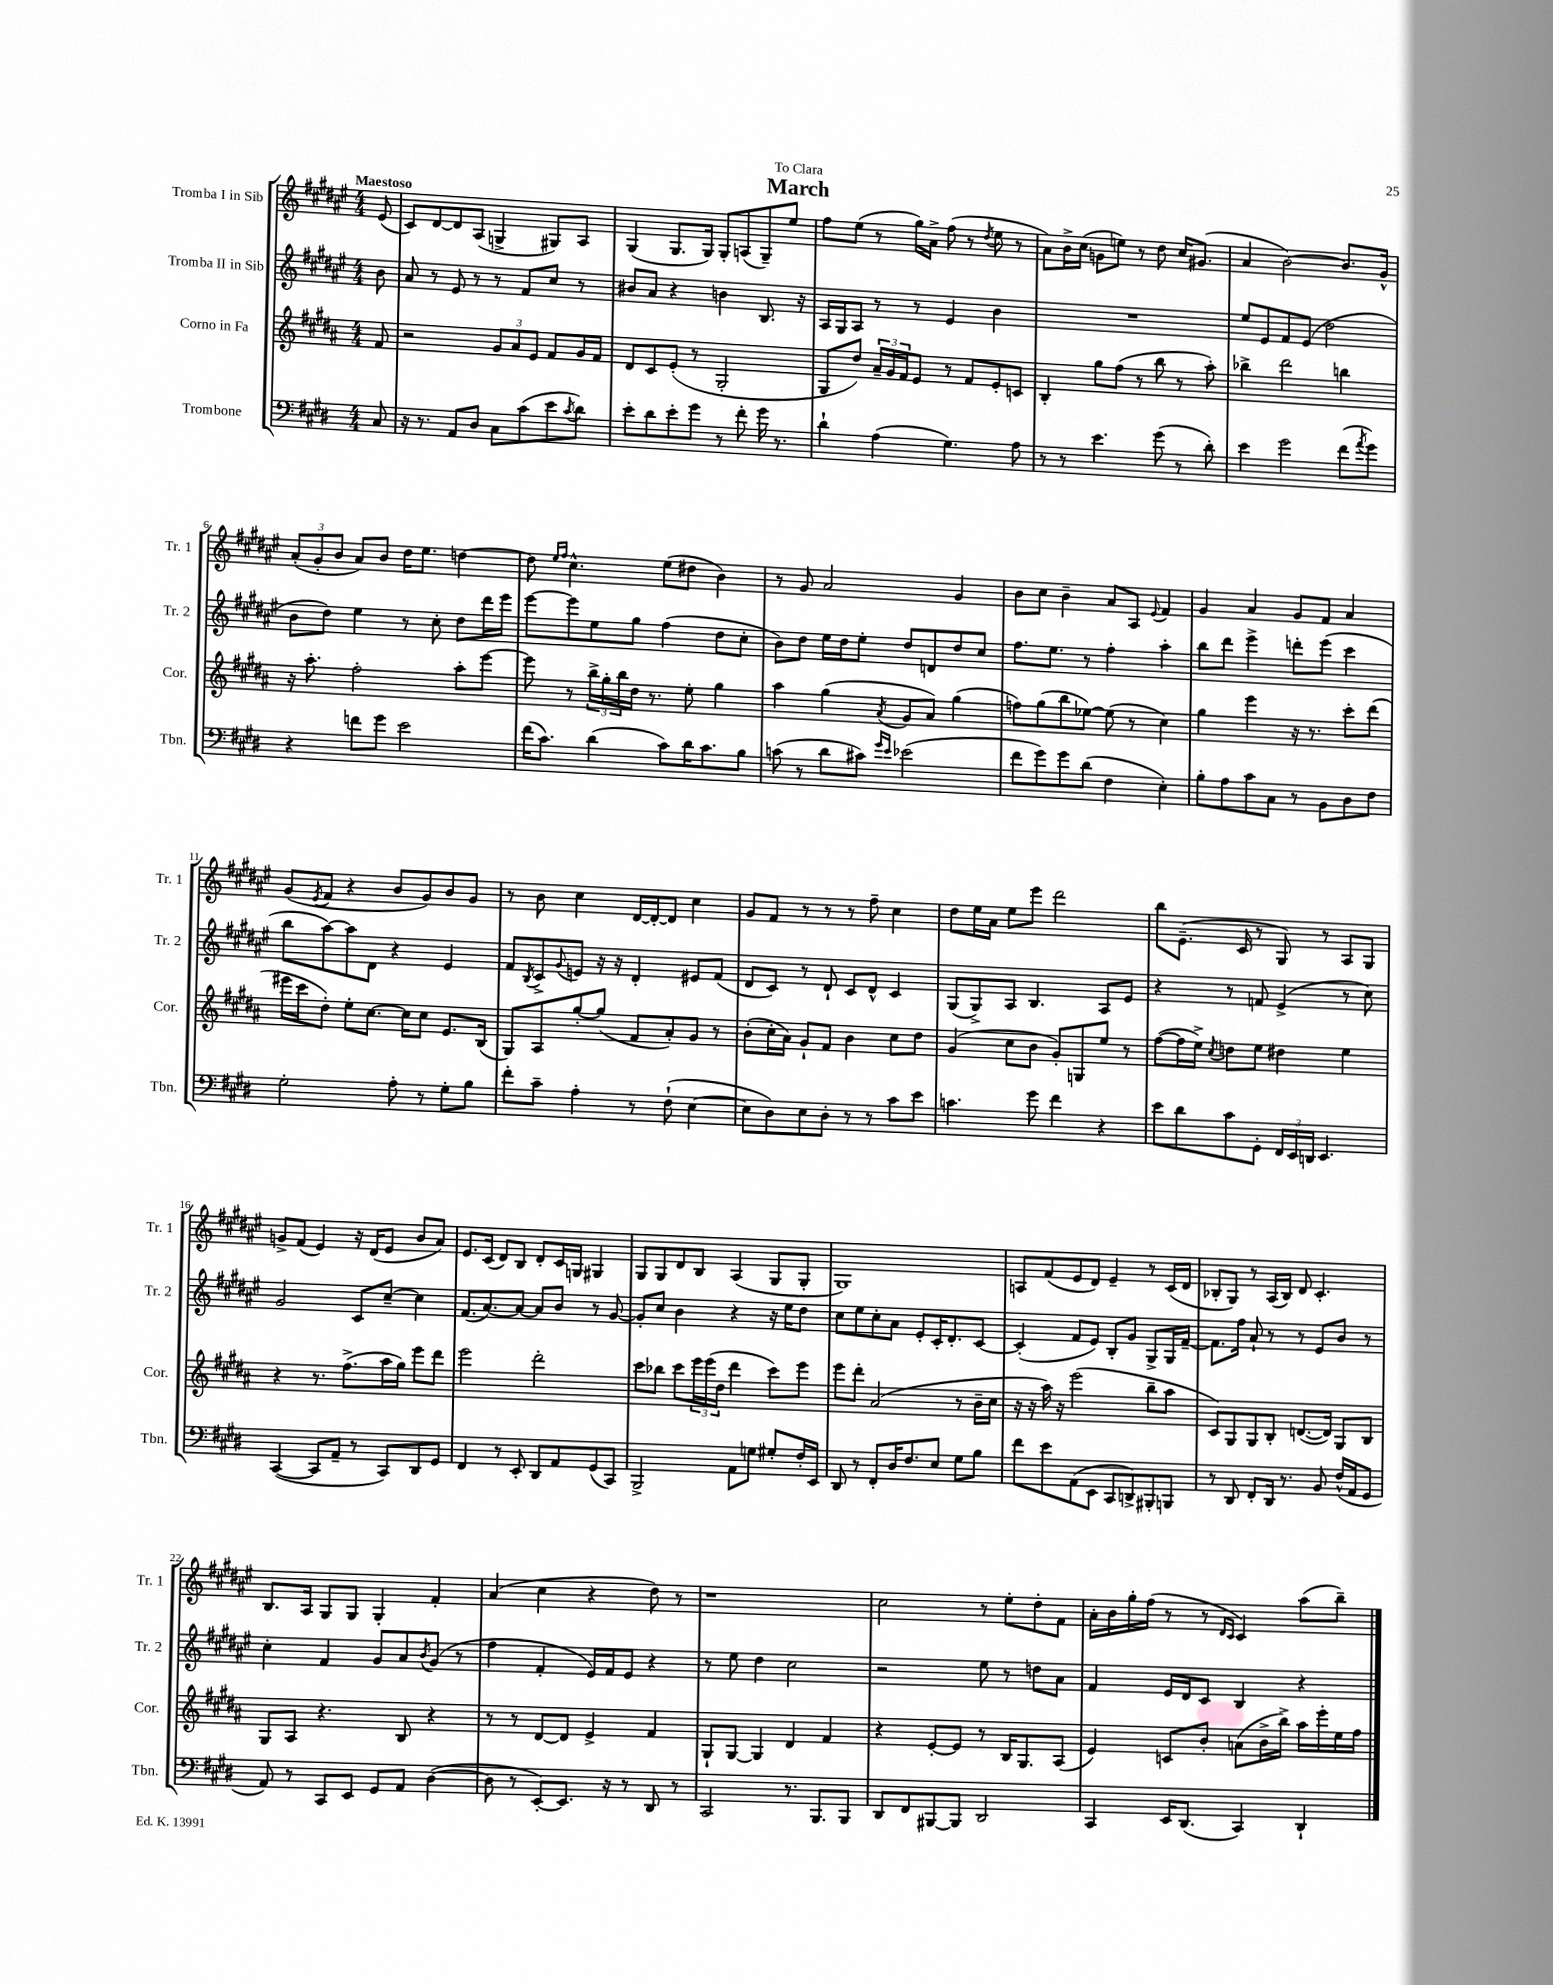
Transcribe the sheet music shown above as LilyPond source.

\header { title = "March" dedication = "To Clara" }
<<
\new StaffGroup <<
\new Staff = "s0" \with { instrumentName = "Tromba I in Sib" shortInstrumentName = "Tr. 1" } {
    \clef treble \key fis \major \numericTimeSignature \time 4/4 \partial 8 \tempo "Maestoso"
    eis'8( |
    cis'8) dis'8~ dis'8 ais8( g4-> gis8) ais8 |
    gis4( gis8. gis16) gis8-. a8( gis8--) eis''8 |
    fis''8 eis''8( r8 gis''16) ais'16-> fis''8( r8 \acciaccatura { dis''8 } eis''8 r8 |
    ais'8) b'16-> cis''16( g'8 e''8) r8 dis''8 cis''16 gis'8.( |
    ais'4 b'2~) b'8. gis'16-^ |
    \tuplet 3/2 { ais'8-.( gis'8-. b'8 } ais'8) b'8 dis''16 eis''8. d''4~ |
    d''8 \grace { eis''16 fis''16 } cis''4.-^ eis''8( dis''8 b'4) |
    r8 gis'8 ais'2 gis'4 |
    b'8 cis''8 b'4-- ais'8 ais8 \appoggiatura { eis'8 } fis'4 |
    gis'4 ais'4 gis'8 fis'8 ais'4 |
    gis'8( \acciaccatura { eis'8 } fis'8 r4 b'8 gis'8) b'8 gis'8 |
    r8 b'8 cis''4 dis'16~ dis'16~-. dis'8 cis''4 |
    gis'8 fis'8 r8 r8 r8 fis''8-- cis''4 |
    dis''8 eis''16 ais'16 eis''8 eis'''8 dis'''2 |
    b''8 eis'8.--( cis'16 r8 gis8) r8 ais8 gis8 |
    g'8-> fis'8( eis'4) r16 dis'16( eis'8 b'8 ais'8) |
    eis'8. cis'16( dis'8) b8 dis'8-. cis'16 g16 gis4 |
    gis8 gis8 dis'8 b8 ais4( gis8 gis8-. |
    gis1) |
    a8 fis'8( eis'8 dis'8) eis'4-- r8 cis'16( dis'16 |
    bes8-. gis8) r8 ais16( bes16) dis'8 cis'4.-. |
    b8. ais16 gis8 gis8 gis4-. fis'4-. |
    ais'4( cis''4 r4 dis''8) r8 |
    r1 |
    cis''2 r8 eis''8-. dis''8-. fis'8 |
    ais'16-. b'16 gis''16-. fis''16( r8 r8 \grace { dis'16 cis'16 } cis'4) ais''8( b''8--) \bar "|." |
}
\new Staff = "s1" \with { instrumentName = "Tromba II in Sib" shortInstrumentName = "Tr. 2" } {
    \clef treble \key fis \major \numericTimeSignature \time 4/4 \partial 8
    b'8 |
    ais'8 r8 eis'8 r8 r8 fis'8 cis''8 r8 |
    bis'8 ais'8 r4 b'4 b8. r16 |
    ais16 gis16 ais8 r8 r8 eis'4 b'4 |
    R1 |
    eis''8 eis'8 fis'8 eis'8( dis''2 |
    b'8 dis''8) eis''4 r8 cis''8-. dis''8 dis'''16 eis'''16 |
    eis'''8~ eis'''8 eis''8 gis''8 fis''4( dis''8 cis''8-. |
    b'8) dis''8 eis''16 dis''16 eis''8-. dis''8 d'8 dis''8 cis''8 |
    fis''8. eis''8. r8 fis''4-. ais''4-. |
    b''8 dis'''8 eis'''4-> d'''8-. eis'''8( cis'''4 |
    b''8 ais''8~) ais''8 dis'8 r4 eis'4 |
    fis'8 \acciaccatura { b8 } cis'8-> \appoggiatura { gis'8 } e'8 r16 r16 dis'4-. eis'8 fis'8( |
    dis'8 cis'8) r8 dis'8-! cis'8 dis'8-^ cis'4 |
    gis8( gis8->) ais8 b4. ais8 eis'8 |
    r4 r8 f'8 eis'4->( r8 cis''8) |
    gis'2 cis'8 cis''8~-- cis''4 |
    fis'8.( ais'8.~) ais'8~ ais'8 b'8 r8 gis'8~ |
    gis'8-. cis''8 b'4 r4 r16 eis''16 dis''8 |
    cis''8 eis''8 cis''8-. ais'8 eis'8-. cis'16-. dis'8.-. cis'8~ |
    cis'4-.( fis'8 eis'8) b8-. gis'8 gis8-> gis16 fis'16~-- |
    fis'8. fis''16 ais'8-! r8 r8 eis'8 b'8 r8 |
    cis''4-. fis'4 gis'8 ais'8 \acciaccatura { b'8 } gis'8( r8 |
    fis''4 fis'4-. eis'16) fis'16 eis'8 r4 |
    r8 eis''8 dis''4 cis''2 |
    r2 eis''8 r8 d''8 ais'8 |
    fis'4 eis'16 dis'16 cis'8 b4 r4 \bar "|." |
}
\new Staff = "s2" \with { instrumentName = "Corno in Fa" shortInstrumentName = "Cor." } {
    \clef treble \key b \major \numericTimeSignature \time 4/4 \partial 8
    fis'8 |
    r2 \tuplet 3/2 { gis'8 ais'8 e'8 } fis'8 gis'16 fis'16 |
    dis'8 cis'8 e'8-.( r8 gis2-. |
    gis8 dis''8) \tuplet 3/2 { ais'16-- gis'16 fis'16 } e'8 r8 fis'8 e'8-. c'8 |
    b4-. gis''8 fis''8( r8 b''8 r8 ais''8-.) |
    bes''4-> dis'''2 b''4 |
    r16 ais''8.-. fis''2-. ais''8-. e'''8~ |
    e'''8 r8 \tuplet 3/2 { b''16-> gis''16-. b''16 } dis''16 r8. e''8-. gis''4 |
    ais''4 gis''4( \acciaccatura { ais'8 } gis'8 ais'8) gis''4( |
    f''8) gis''8( b''8 ees''8~) ees''8( r8 cis''4) |
    gis''4 e'''4 r16 r8. cis'''8-. dis'''8( |
    eis'''16 cis'''16 dis''8-.) e''8-. cis''8.~ cis''16 cis''8 e'8. b16( |
    gis8) ais8 gis''8~-. gis''8( fis'8 ais'8-.) gis'8 r8 |
    b'8-.( cis''16-. ais'16) gis'8-! fis'8 b'4 cis''8 dis''8 |
    gis'4( cis''8 b'8 gis'8-.) g8 e''8 r8 |
    fis''8~( fis''16 e''16->) \acciaccatura { cis''8 } d''8 e''8 dis''4 e''4 |
    r4 r8. fis''8.->( ais''16 gis''16) e'''8 dis'''8 |
    e'''2 dis'''2-. |
    cis'''8 bes''8 cis'''8 \tuplet 3/2 { e'''16 e'''16( dis''16 } dis'''4 cis'''8) e'''8 |
    e'''8 dis'''8-. ais'2( r8 b'16-- cis''16 |
    r16 r16 ais''16) r16 e'''2( b''8-- ais''8 |
    cis'8) gis8 gis8 b8-. d'8.~( d'16) gis8 b8 |
    gis8 ais8 r4. b8 r4 |
    r8 r8 dis'8~ dis'8 e'4-> fis'4 |
    gis8-! gis8~ gis4 dis'4 fis'4 |
    r4 e'8~-. e'8 r8 b16 gis8. ais8( |
    e'4) c'8 b'8-. a'8( b'16-> b''16->) ais''16 e'''16-. e''16 fis''16 \bar "|." |
}
\new Staff = "s3" \with { instrumentName = "Trombone" shortInstrumentName = "Tbn." } {
    \clef bass \key e \major \numericTimeSignature \time 4/4 \partial 8
    cis8 |
    r16 r8. a,8 dis8 cis8 cis'8( e'8 \acciaccatura { cis'8 } dis'8) |
    e'8-. dis'8 e'8-. gis'8 r8 fis'8-. gis'16 r8. |
    dis'4-! a4( gis4.) a8 |
    r8 r8 e'4. gis'8( r8 dis'8-.) |
    e'4 gis'2 fis'8( \acciaccatura { a'8 } gis'8) |
    r4 f'8 gis'8 e'2 |
    fis'16( cis'8.) dis'4( cis'8) dis'16 cis'8. b8 |
    c'8( r8 dis'8 cis'8) \grace { gis'16 e'16 } ees'2( |
    fis'8 gis'8) gis'8 dis'8( fis4 e4-.) |
    b8-. a8 cis'8 cis8 r8 b,8 dis8 fis8 |
    gis2-. a8-. r8 gis8-. b8 |
    fis'8-. cis'8-- a4-. r8 fis8-!( e4~ |
    e8 dis8) e8 dis8-. r8 r8 cis'8 e'8 |
    c'4. gis'8 fis'4 r4 |
    e'8 dis'8 cis'8 gis,8-. \tuplet 3/2 { fis,16 e,16 d,16 } e,4. |
    cis,4~( cis,8 a,8-- r8 cis,8) dis,8 gis,8 |
    fis,4 r8 e,8-. dis,8 a,8 gis,8( cis,8) |
    b,,2-> a,8 g8 gis8-. fis16-. e,16 |
    dis,8 r8 fis,8-. dis16 fis8. e8 gis8 b8 |
    fis'8 e'8 a,8( e,8 cis,8 d,8->) bis,,8-. b,,8 |
    r8 dis,8 fis,8-. dis,16 r8. b,8 fis16-^( a,16 gis,8 |
    a,8) r8 cis,8 e,8 gis,8 a,8 dis4~( |
    dis8 r8 e,8~-.) e,8. r16 r8 dis,8 r8 |
    cis,2 r8. b,,8. b,,8 |
    dis,8 fis,8 bis,,8~ bis,,8 dis,2 |
    cis,4 e,16 dis,8.( cis,4) dis,4-! \bar "|." |
}
>>
>>
